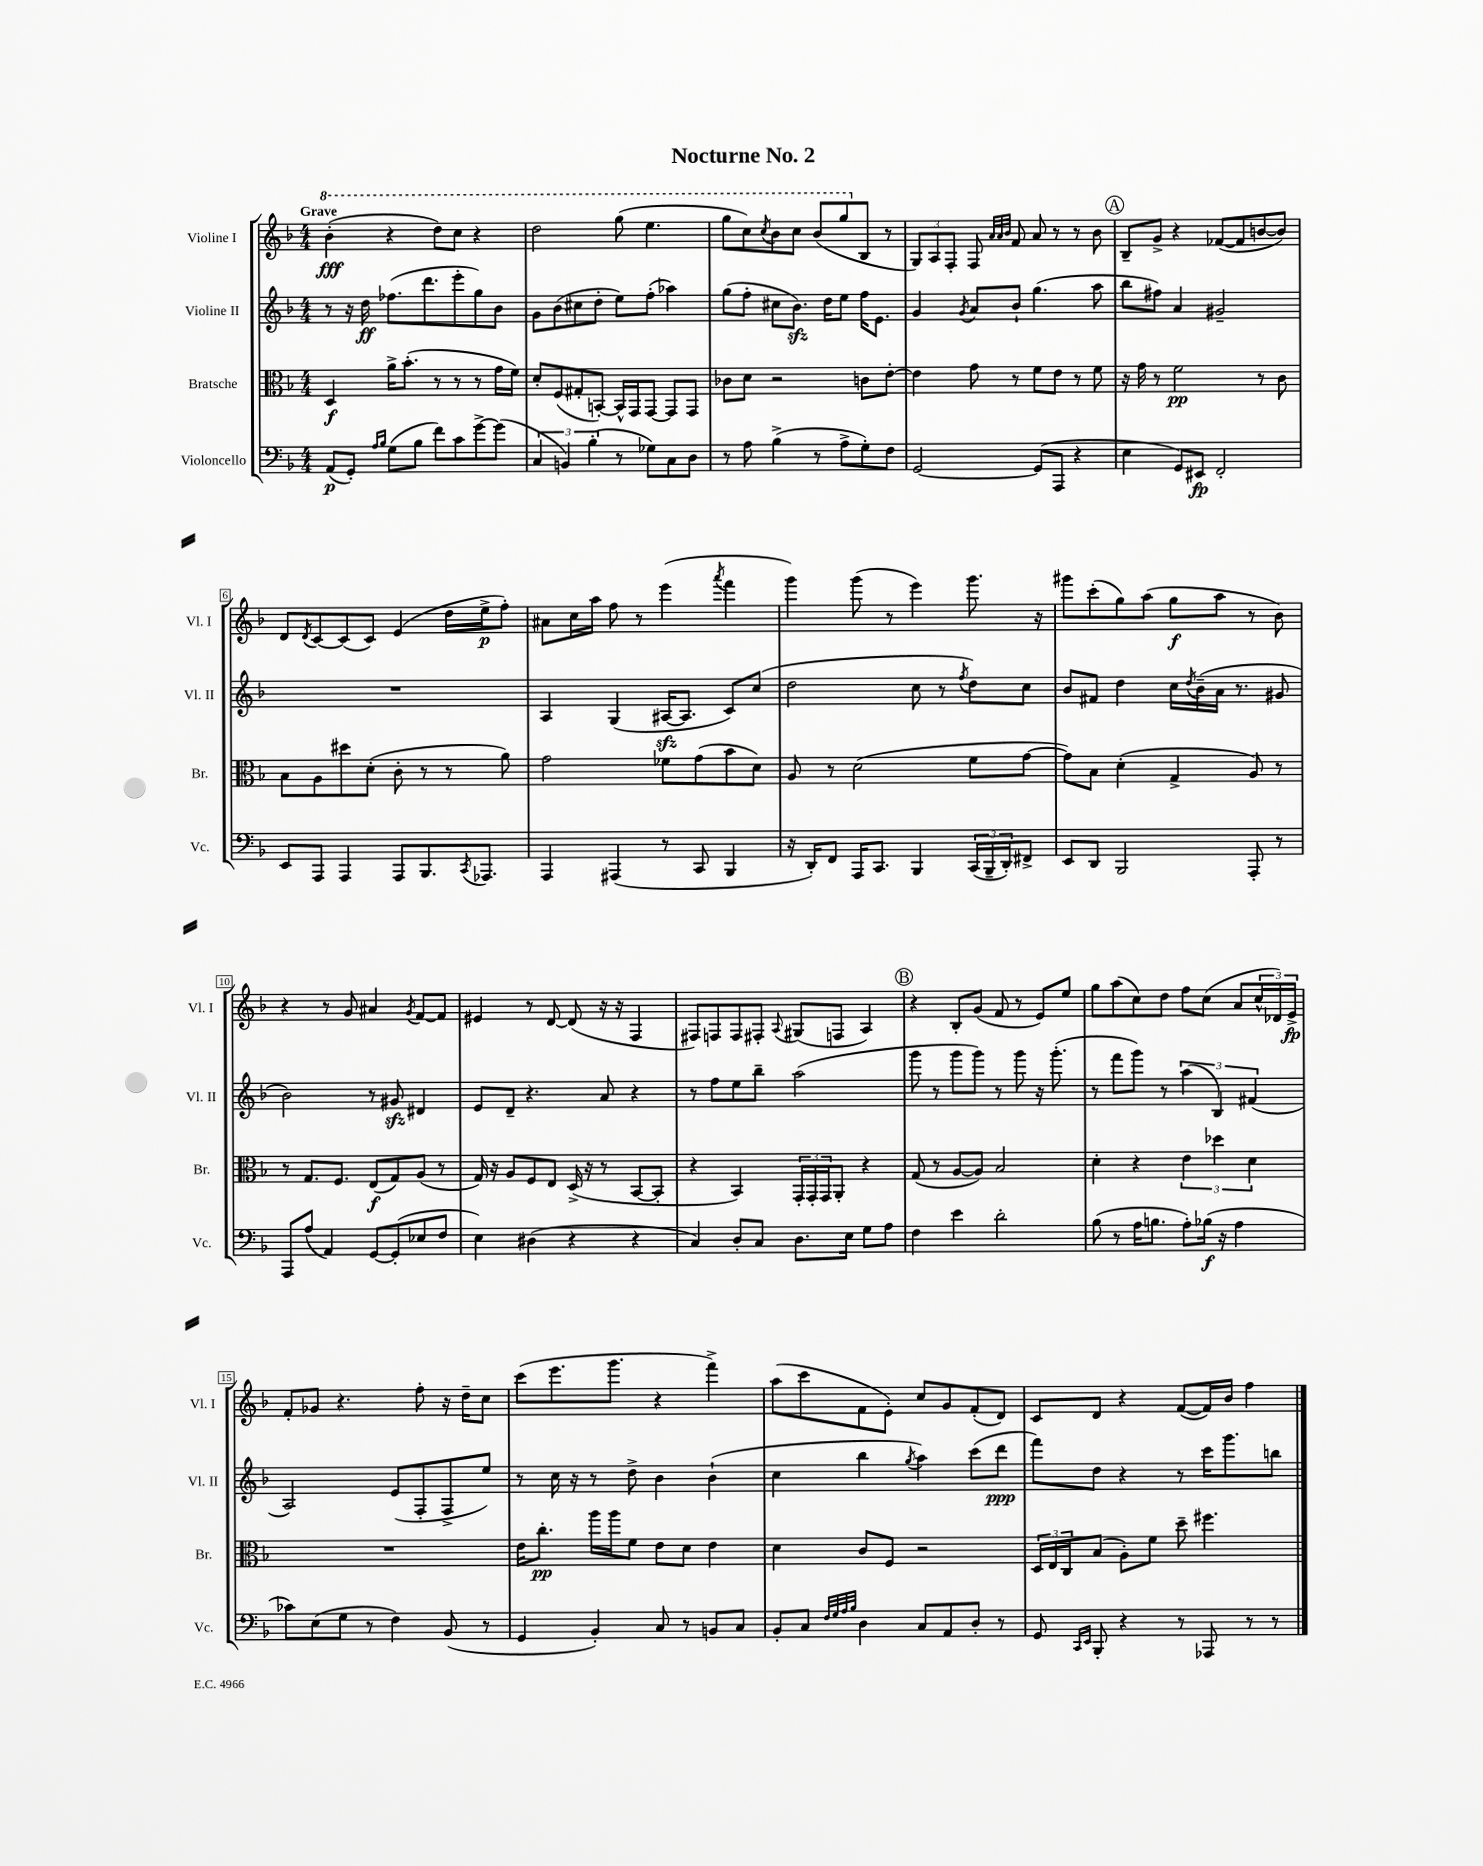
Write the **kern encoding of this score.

**kern	**dynam	**kern	**dynam	**kern	**dynam	**kern	**dynam
*part4	*part4	*part3	*part3	*part2	*part2	*part1	*part1
*staff4	*staff4	*staff3	*staff3	*staff2	*staff2	*staff1	*staff1
*I"Violoncello	*	*I"Bratsche	*	*I"Violine II	*	*I"Violine I	*
*I'Vc.	*	*I'Br.	*	*I'Vl. II	*	*I'Vl. I	*
*clefF4	*	*clefC3	*	*clefG2	*	*clefG2	*
*k[b-]	*	*k[b-]	*	*k[b-]	*	*k[b-]	*
*M4/4	*	*M4/4	*	*M4/4	*	*M4/4	*
*	*	*	*	*	*	*8va	*
=1	=1	=1	=1	=1	=1	=1	=1
!	!	!	!	!	!	!LO:TX:a:B:t=Grave	!
(8AA/L	p	4D/	f	8r	.	(4bb-'\	fff
8GG'/J)	.	.	.	16r	.	.	.
.	.	.	.	16dd\	ff	.	.
16qqA/LL	.	.	.	.	.	.	.
16qqB-/JJ	.	.	.	.	.	.	.
(8G\L	.	16a^\KL	.	(8.ff-X\L	.	4r	.
.	.	(8.b-'\J	.	.	.	.	.
8B-\J	.	.	.	.	.	.	.
.	.	.	.	8.ddd\	.	.	.
8f\L)	.	8r	.	.	.	8ddd\L)	.
8c\	.	8r	.	8eee'\	.	8ccc\J	.
[8g^\	.	8r	.	8gg\)	.	4r	.
(8g\J]	.	16g\LL	.	8b-\J	.	.	.
.	.	16f\JJ)	.	.	.	.	.
=2	=2	=2	=2	=2	=2	=2	=2
6C/	.	8d'/L	.	8g\L	.	2ddd\	.
.	.	(8F/	.	(8b-\	.	.	.
6BBn/)	.	.	.	.	.	.	.
.	.	8G#X'/	.	8cc#X\	.	.	.
(6B-'\	.	.	.	.	.	.	.
.	.	[8BBn'/J)	.	8dd'\J	.	.	.
8r	.	16BB^^/LL]	.	8ee\L)	.	(8ggg\	.
.	.	16GG/J	.	.	.	.	.
8G-X\L)	.	[8GG/J	.	(8ff'\J	.	4.eee\	.
8C\	.	8GG/L]	.	4aa-X\)	.	.	.
8D\J	.	8GG/J	.	.	.	.	.
=3	=3	=3	=3	=3	=3	=3	=3
8r	.	8c-X\L	.	(8gg\L	.	8ggg\L	.
8A\	.	8d\J	.	8ff'\J	.	8ccc\)	.
.	.	.	.	.	.	8qccc/	.
(4B-^\	.	2r	.	8cc#X\L	.	8bb-\	.
.	.	.	.	8.b-zz\J)	.	8ccc\J	.
8r	.	.	.	.	.	(8bb-/L	.
.	.	.	.	16dd\KL	.	.	.
8A^\L	.	.	.	8ee\J	.	8ggg/	.
*	*	*	*	*	*	*X8va	*
8G'\)	.	8cn\L	.	16ff\KL	.	8B-/J	.
.	.	.	.	8.e\J	.	.	.
8F\J	.	[8e'\J	.	.	.	8r	.
=4	=4	=4	=4	=4	=4	=4	=4
[2GG/	.	4e\]	.	4g/	.	12G/L)	.
.	.	.	.	.	.	12A/	.
.	.	.	.	.	.	12F'/J	.
.	.	.	.	8qg/	.	.	.
.	.	8g\	.	8a/L	.	8F/	.
.	.	.	.	.	.	32qqa/LLL	.
.	.	.	.	.	.	32qqa/	.
.	.	.	.	.	.	32qqb-/JJJ	.
.	.	8r	.	8b-`/J	.	8f/	.
(8GG/L]	.	8f\L	.	(4.gg\	.	8a/	.
8AAA/J	.	8e\J	.	.	.	8r	.
4r	.	8r	.	.	.	8r	.
.	.	8f\	.	8aa\	.	8b-\	.
!!LO:REH:place=s1:t=A
=5	=5	=5	=5	=5	=5	=5	=5
4E\	.	16r	.	8bb-\L	.	8B-~/L	.
.	.	16g\	.	.	.	.	.
.	.	8r	.	8ff#X\J)	.	8g^/J	.
8GG/L)	.	2f\	pp	4a/	.	4r	.
8EE#X/J	fp	.	.	.	.	.	.
2FF'/	.	.	.	2g#X~/	.	([8f-X/L	.
.	.	.	.	.	.	8f-/]	.
.	.	8r	.	.	.	[8bn/	.
.	.	8c\	.	.	.	8b/J])	.
!!LO:LB:g=z
=6	=6	=6	=6	=6	=6	=6	=6
8EE/L	.	8B-\L	.	1r	.	8d/L	.
.	.	.	.	.	.	8qd/	.
8AAA/J	.	8A\	.	.	.	[8c/	.
4AAA/	.	8dd#X\	.	.	.	(8c/]	.
.	.	(8d'\J	.	.	.	8c/J)	.
8AAA/L	.	8c'\	.	.	.	(4e/	.
8.BBB-/	.	8r	.	.	.	.	.
.	.	8r	.	.	.	16dd\LL	.
8qCC/	.	.	.	.	.	.	.
8.AAA-X/J	.	.	.	.	.	16ee^\J	p
.	.	8a\)	.	.	.	8ff'\J)	.
=7	=7	=7	=7	=7	=7	=7	=7
4AAA/	.	2g\	.	4A/	.	8a#X\L	.
.	.	.	.	.	.	16cc\L	.
.	.	.	.	.	.	16aa\JJ	.
(4AAA#X/	.	.	.	(4G/	.	8ff\	.
.	.	.	.	.	.	8r	.
8r	.	8f-X\L	.	[16A#Xzz/KL	.	(4eee\	.
.	.	.	.	8.A#/J]	.	.	.
8CC/	.	(8g\	.	.	.	.	.
.	.	.	.	.	.	8qaaa/	.
4BBB-/	.	8b-\	.	8c/L)	.	4fff\	.
.	.	8d\J)	.	(8cc/J	.	.	.
=8	=8	=8	=8	=8	=8	=8	=8
16r	.	8A/	.	2dd\	.	4ggg\)	.
16DD'/KL)	.	.	.	.	.	.	.
8FF/J	.	8r	.	.	.	.	.
16AAA/KL	.	(2d\	.	.	.	(8ggg\	.
8.CC/J	.	.	.	.	.	.	.
.	.	.	.	.	.	8r	.
4BBB-/	.	.	.	8cc\	.	4eee\)	.
.	.	.	.	8r	.	.	.
.	.	.	.	8qff/	.	.	.
(24CC/LL	.	8f\L	.	8dd\L)	.	8.ggg\	.
24BBB-~/	.	.	.	.	.	.	.
24DD'/J)	.	.	.	.	.	.	.
8FF#X^/J	.	[8g\J	.	8cc\J	.	.	.
.	.	.	.	.	.	16r	.
=9	=9	=9	=9	=9	=9	=9	=9
8EE/L	.	8g\L])	.	8b-/L	.	8ggg#X\L	.
8DD/J	.	8B-\J	.	8f#X/J	.	(8ccc'\	.
2BBB-/	.	(4d'\	.	4dd\	.	8gg\)	.
.	.	.	.	.	.	(8aa\J	.
.	.	4G^/	.	16cc\LL	.	8gg\L	f
.	.	.	.	8qdd/	.	.	.
.	.	.	.	(16b-~\	.	.	.
.	.	.	.	16a\JJ	.	8aa\J	.
.	.	.	.	8.r	.	.	.
8AAA'/	.	8A/)	.	.	.	8r	.
8r	.	8r	.	8g#X/	.	8b-\)	.
!!LO:LB:g=z
=10	=10	=10	=10	=10	=10	=10	=10
8AAA/L	.	8r	.	2b-\)	.	4r	.
(8A/J	.	8.G/L	.	.	.	.	.
4AA/)	.	.	.	.	.	8r	.
.	.	8.F/J	.	.	.	.	.
.	.	.	.	.	.	8g/	.
[8GG/L	.	(8E/L	f	8r	.	4a#X/	.
(8GG'/]	.	8G/)	.	8g#Xzz/	.	.	.
.	.	.	.	.	.	8qg/	.
8E-X/	.	(8A/J	.	4d#X/	.	[8f/L	.
8F/J	.	8r	.	.	.	8f/J]	.
=11	=11	=11	=11	=11	=11	=11	=11
4E\)	.	16G/)	.	8e/L	.	4e#X/	.
.	.	16r	.	.	.	.	.
.	.	8A/L	.	8d~/J	.	.	.
(4D#X\	.	8F/	.	4.r	.	8r	.
.	.	8E/J	.	.	.	[8d/	.
4r	.	(16D^/	.	.	.	(8d/]	.
.	.	16r	.	.	.	.	.
.	.	8r	.	8a/	.	16r	.
.	.	.	.	.	.	16r	.
4r	.	[8BB-/L	.	4r	.	4F/	.
.	.	8BB-'/J]	.	.	.	.	.
=12	=12	=12	=12	=12	=12	=12	=12
4C/)	.	4r	.	8r	.	8F#X/L)	.
.	.	.	.	8ff\L	.	8Fn/	.
8D'/L	.	4BB-/)	.	8ee\	.	8F/	.
8C/J	.	.	.	8bb-~\J	.	8F#X'/J	.
.	.	.	.	.	.	8qqA/	.
8.D\L	.	24GG'/LL	.	(2aa\	.	(8G#X/L	.
.	.	24GG'/	.	.	.	.	.
.	.	24GG/J	.	.	.	.	.
.	.	8AA'/J	.	.	.	8Fn/J	.
16E\Jk	.	.	.	.	.	.	.
8G\L	.	4r	.	.	.	4A/)	.
8A\J	.	.	.	.	.	.	.
!!LO:REH:place=s1:t=B
=13	=13	=13	=13	=13	=13	=13	=13
4F\	.	(8G/	.	8ggg\	.	4r	.
.	.	8r	.	8r	.	.	.
4e\	.	[8A/L	.	8ggg\L	.	8B-'/L	.
.	.	8A/J])	.	8ggg\J)	.	(8g/J	.
2d'\	.	2B-/	.	8r	.	8f/	.
.	.	.	.	8ggg\	.	8r	.
.	.	.	.	16r	.	8e/L)	.
.	.	.	.	(8.ggg'\	.	.	.
.	.	.	.	.	.	8ee/J	.
=14	=14	=14	=14	=14	=14	=14	=14
(8B-\	.	4d'\	.	8r	.	8gg\L	.
8r	.	.	.	8fff\L	.	(8aa\	.
16A\KL	.	4r	.	8ggg\J)	.	8cc\)	.
8.Bn\J	.	.	.	.	.	.	.
.	.	.	.	8r	.	8dd\J	.
8A'\L)	.	6e\	.	(6aa\	.	8ff\L	.
(16B-X\Jk	f	.	.	.	.	(8cc\J	.
.	.	6dd-X\	.	6B-/)	.	.	.
16r	.	.	.	.	.	.	.
4A\	.	.	.	.	.	8a/L	.
.	.	6d\	.	(6f#X/	.	.	.
.	.	.	.	.	.	24cc^^/L	.
.	.	.	.	.	.	24d-X/)	.
.	.	.	.	.	.	24e^/JJ	fp
!!LO:LB:g=z
=15	=15	=15	=15	=15	=15	=15	=15
8c-X\L)	.	1r	.	2A/)	.	8f'/L	.
(8E\	.	.	.	.	.	8g-X/J	.
8G\J	.	.	.	.	.	4.r	.
8r	.	.	.	.	.	.	.
4F\)	.	.	.	(8e/L	.	.	.
.	.	.	.	8F'/	.	8ff'\	.
(8BB-/	.	.	.	8F^/	.	16r	.
.	.	.	.	.	.	16dd~\KL	.
8r	.	.	.	8ee/J)	.	8cc\J	.
=16	=16	=16	=16	=16	=16	=16	=16
4GG/	.	16e\KL	.	8r	.	(8ccc\L	.
.	.	8.cc'\J	pp	.	.	.	.
.	.	.	.	16cc\	.	8.eee\	.
.	.	.	.	16r	.	.	.
4BB-'/)	.	16aa\LL	.	8r	.	.	.
.	.	16aa\J	.	.	.	8.ggg\J	.
.	.	8f\J	.	8dd^\	.	.	.
8C/	.	8e\L	.	4b-\	.	4r	.
8r	.	8d\J	.	.	.	.	.
8BBn/L	.	4e\	.	(4b-`\	.	4fff^\)	.
8C/J	.	.	.	.	.	.	.
=17	=17	=17	=17	=17	=17	=17	=17
8BB-'/L	.	4d\	.	4cc\	.	(8aa\L	.
8C/J	.	.	.	.	.	8ccc\	.
32qqF/LLL	.	.	.	.	.	.	.
32qqG/	.	.	.	.	.	.	.
32qqA/	.	.	.	.	.	.	.
32qqB-/JJJ	.	.	.	.	.	.	.
4D\	.	8c/L	.	4bb-\	.	8f\	.
.	.	8F/J	.	.	.	8e'\J)	.
.	.	.	.	8qgg/	.	.	.
8C/L	.	2r	.	4aa\)	.	8cc/L	.
8AA/	.	.	.	.	.	8g/	.
8D'/J	.	.	.	(8ccc\L	.	(8f'/	.
8r	.	.	.	8ddd\J	ppp	8d/J)	.
=18	=18	=18	=18	=18	=18	=18	=18
8GG/	.	24D/LL	.	8fff\L)	.	8c/L	.
.	.	24E/	.	.	.	.	.
.	.	24C/J	.	.	.	.	.
16qqCC/LL	.	.	.	.	.	.	.
16qqEE/JJ	.	.	.	.	.	.	.
8BBB-'/	.	(8B-/J	.	8dd\J	.	8d/J	.
4r	.	8A'\L)	.	4r	.	4r	.
.	.	8f\J	.	.	.	.	.
8r	.	8dd~\	.	8r	.	([8f/L	.
8AAA-X/	.	4.ff#X\	.	16ccc\KL	.	16f/L])	.
.	.	.	.	8.ggg\	.	16b-/JJ	.
8r	.	.	.	.	.	4ff\	.
8r	.	.	.	8bbn\J	.	.	.
==	==	==	==	==	==	==	==
*-	*-	*-	*-	*-	*-	*-	*-
